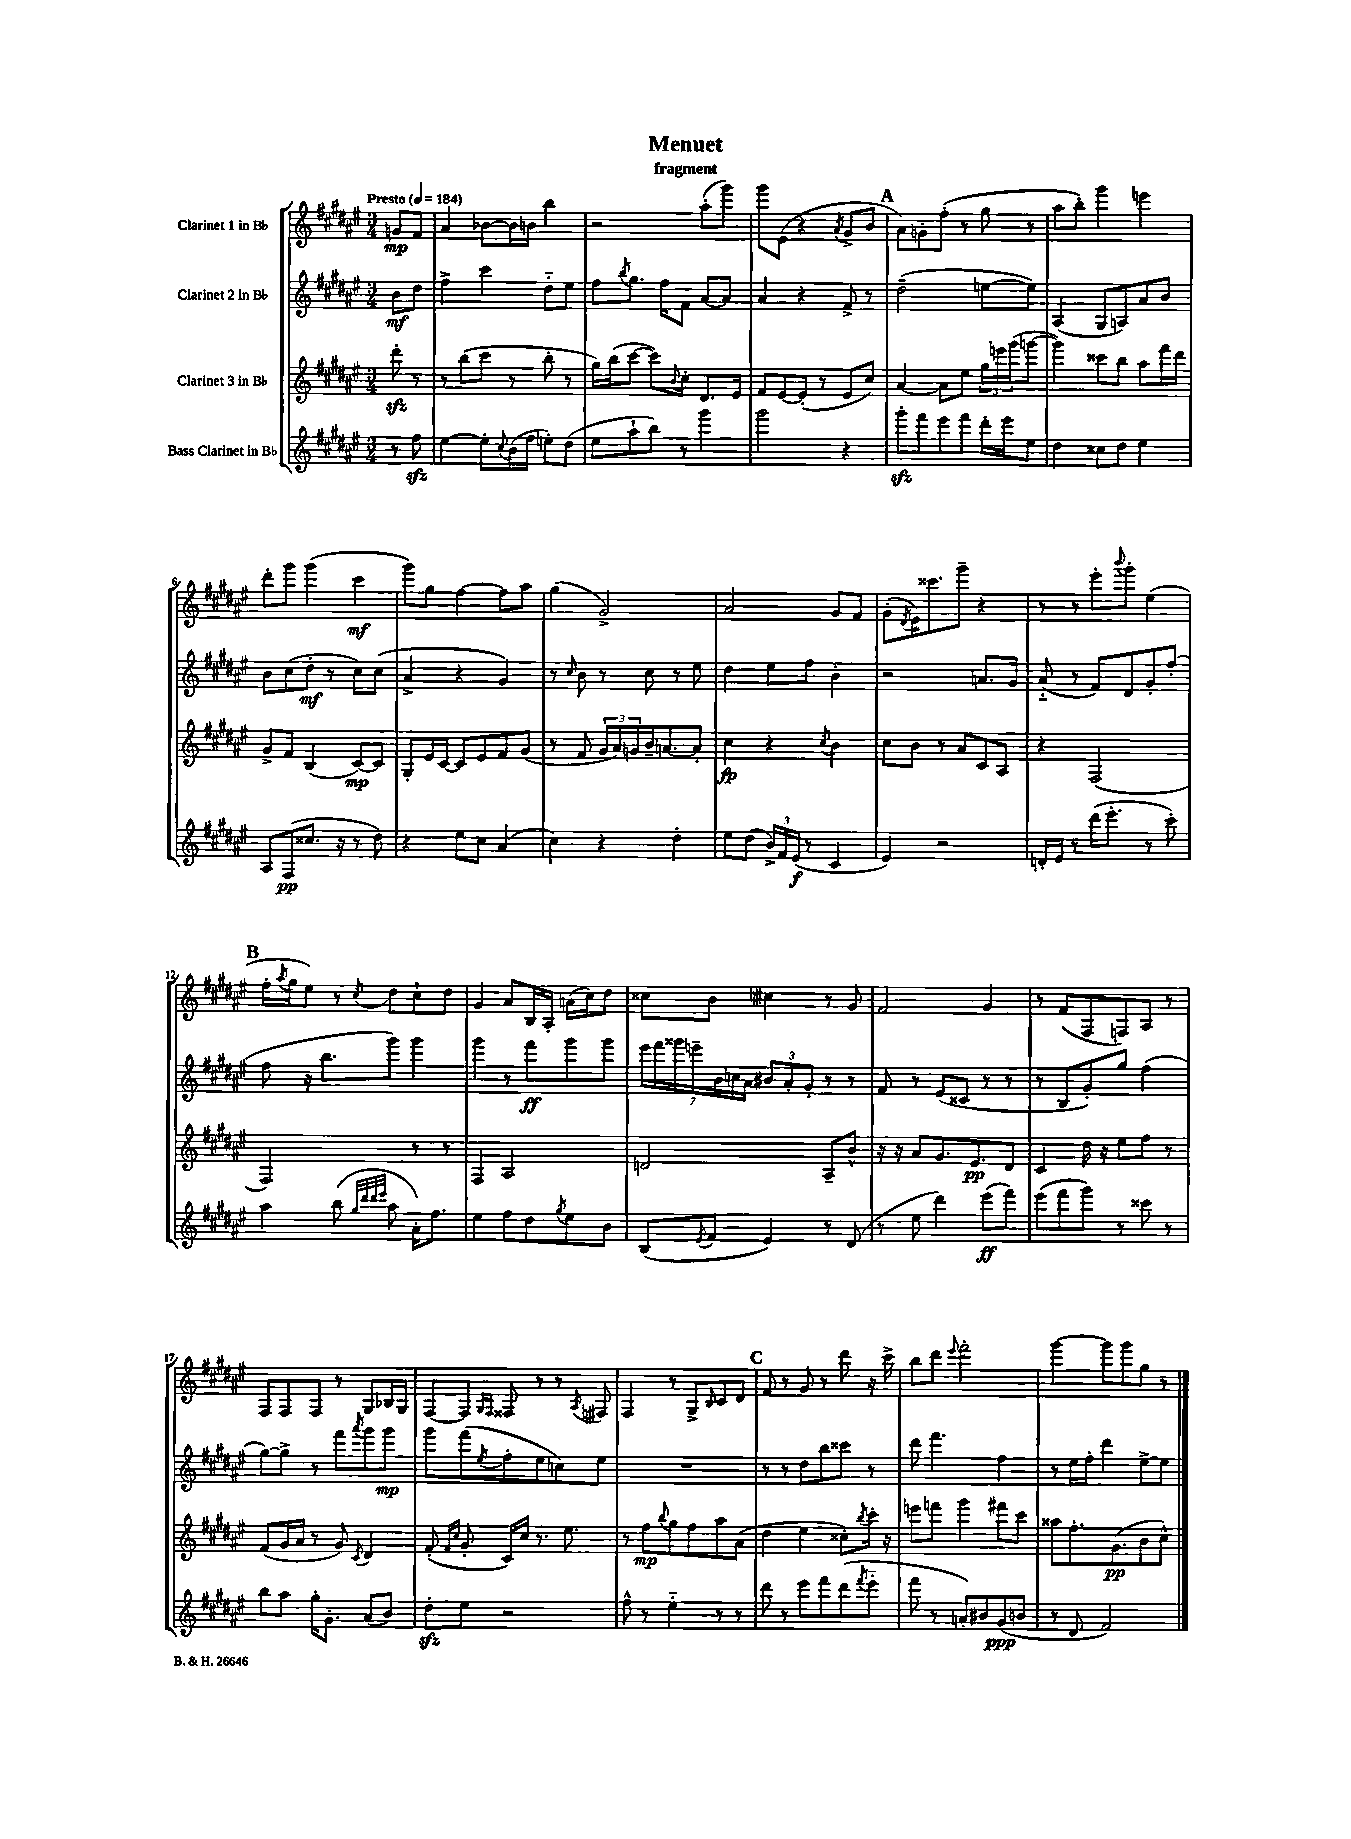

**kern	**dynam	**kern	**dynam	**kern	**dynam	**kern	**dynam
*part4	*part4	*part3	*part3	*part2	*part2	*part1	*part1
*staff4	*staff4	*staff3	*staff3	*staff2	*staff2	*staff1	*staff1
*I"Bass Clarinet in B♭	*	*I"Clarinet 3 in B♭	*	*I"Clarinet 2 in B♭	*	*I"Clarinet 1 in B♭	*
*clefG2	*	*clefG2	*	*clefG2	*	*clefG2	*
*k[f#c#g#d#a#e#]	*	*k[f#c#g#d#a#e#]	*	*k[f#c#g#d#a#e#]	*	*k[f#c#g#d#a#e#]	*
*M3/4	*	*M3/4	*	*M3/4	*	*M3/4	*
*MM184	*	*MM184	*	*MM184	*	*MM184	*
=	=	=	=	=	=	=	=
!	!	!	!	!	!	!LO:TX:a:B:t=Presto	!
8r	.	8ddd#zz'\	.	8b\L	mf	8gn/L	mp
8ff#zz\	.	8r	.	8dd#\J	.	8f#/J	.
=1	=1	=1	=1	=1	=1	=1	=1
[4ee#\	.	8r	.	4ff#^\	.	4a#/	.
.	.	(8bb\L	.	.	.	.	.
8ee#'\L]	.	8ccc#\J	.	4ccc#\	.	[8b-X\L	.
8qqcc#/	.	.	.	.	.	.	.
(16b\L	.	8r	.	.	.	16b-\L]	.
16ff#\JJ	.	.	.	.	.	16bn\JJ	.
8een'\L)	.	8bb'\	.	8dd#\L	.	4bb\	.
(8dd#\J	.	8r	.	8ee#\J	.	.	.
=2	=2	=2	=2	=2	=2	=2	=2
8ee#\L	.	16gg#\LL)	.	8ff#\L	.	2r	.
.	.	(16bb\J	.	.	.	.	.
.	.	.	.	8qbb/	.	.	.
8aa#`\	.	[8ccc#\J	.	8.gg#\J	.	.	.
8bb\J)	.	8ccc#\L])	.	.	.	.	.
.	.	.	.	16ff#\KL	.	.	.
.	.	8qqb/	.	.	.	.	.
8r	.	8cc#'\J	.	8f#\J	.	.	.
4ggg#\	.	8.d#/L	.	[8a#/L	.	(8aa#'\L	.
.	.	.	.	8a#/J]	.	8ggg#\J)	.
.	.	16e#/Jk	.	.	.	.	.
=3	=3	=3	=3	=3	=3	=3	=3
2ggg#\	.	8f#/L	.	4a#/	.	8ggg#\L	.
.	.	[8e#/	.	.	.	(8e#\J	.
.	.	(8e#'/J]	.	4r	.	4r	.
.	.	8r	.	.	.	.	.
.	.	.	.	.	.	8qa#/	.
4r	.	8e#/L	.	8f#^/	.	8g#^/L	.
.	.	8cc#/J)	.	8r	.	8b/J	.
!!LO:REH:place=s1:t=A
=4	=4	=4	=4	=4	=4	=4	=4
8ggg#zz'\L	.	[4a#/	.	(2dd#~\	.	8a#\L)	.
8fff#\	.	.	.	.	.	8gn'\	.
8eee#\	.	8a#\L]	.	.	.	(8ff#'\J	.
8fff#\J	.	8ee#\J	.	.	.	8r	.
16ddd#'\LL	.	24gg#\LL	.	[8een\L	.	8gg#\	.
.	.	24eeen\	.	.	.	.	.
16eee#\J	.	.	.	.	.	.	.
.	.	(24ggg#\J	.	.	.	.	.
8ee#\J	.	[8gggn\J	.	8ee\J])	.	8r	.
=5	=5	=5	=5	=5	=5	=5	=5
4dd#\	.	4ggg\])	.	(4A#/	.	8aa#\L	.
.	.	.	.	.	.	8bb'\J)	.
8cc##X\L	.	8ccc##X\L	.	8G#/L	.	4ggg#\	.
8dd#\J	.	8bb\J	.	8An/)	.	.	.
4ee#\	.	8aa#\L	.	8a#/	.	4eeen\	.
.	.	16fff#\L	.	8b/J	.	.	.
.	.	16ddd#\JJ	.	.	.	.	.
!!LO:LB:g=z
=6	=6	=6	=6	=6	=6	=6	=6
8A#/L	.	8g#^/L	.	8b\L	.	8ddd#'\L	.
(8F#/	pp	8f#/J	.	(8cc#\	.	8ggg#\J	.
8.cc##X/J	.	(4B/	.	8dd#'\J	mf	(4ggg#\	.
.	.	.	.	8r	.	.	.
16r	.	.	.	.	.	.	.
8r	.	[8c#/L)	mp	8cc#\L)	.	4ccc#\	mf
8dd#\)	.	8c#/J]	.	(8cc#\J	.	.	.
=7	=7	=7	=7	=7	=7	=7	=7
4r	.	8G#'/L	.	4a#^/	.	8ggg#\L)	.
.	.	16e#/L	.	.	.	8gg#\J	.
.	.	[16c#/JJ	.	.	.	.	.
8ee#\L	.	8c#/L]	.	4r	.	[4ff#\	.
8cc#\J	.	8e#/	.	.	.	.	.
(4a#/	.	8f#/	.	4g#/)	.	8ff#\L]	.
.	.	(8g#/J	.	.	.	8aa#\J	.
=8	=8	=8	=8	=8	=8	=8	=8
4cc#\)	.	8r	.	8r	.	(4gg#\	.
.	.	.	.	16qqcc#/	.	.	.
.	.	8f#/	.	8b\	.	.	.
4r	.	24g#/LL	.	8r	.	2g#^/)	.
.	.	24a#/)	.	.	.	.	.
.	.	24gn/	.	.	.	.	.
.	.	16b~/J	.	8cc#\	.	.	.
.	.	[8.an/	.	.	.	.	.
4dd#'\	.	.	.	8r	.	.	.
.	.	8a'/J]	.	8ee#\	.	.	.
=9	=9	=9	=9	=9	=9	=9	=9
8ee#\L	.	4cc#\	fp	4dd#\	.	2a#/	.
(8dd#\J	.	.	.	.	.	.	.
24b^/LL)	.	4r	.	8ee#\L	.	.	.
24f#/	.	.	.	.	.	.	.
(24e#/JJ	f	.	.	.	.	.	.
8r	.	.	.	8ff#\J	.	.	.
.	.	8qcc#/	.	.	.	.	.
4c#/	.	4b\	.	4b'\	.	8g#/L	.
.	.	.	.	.	.	8f#/J	.
=10	=10	=10	=10	=10	=10	=10	=10
4e#/)	.	8cc#\L	.	2r	.	(8g#'\L	.
.	.	.	.	.	.	8qd#/	.
.	.	8b\J	.	.	.	16e#\K)	.
.	.	.	.	.	.	8.ccc##X\	.
2r	.	8r	.	.	.	.	.
.	.	8a#/L	.	.	.	8ggg#~\J	.
.	.	8c#/	.	8.an/L	.	4r	.
.	.	8A#/J	.	.	.	.	.
.	.	.	.	16g#/Jk	.	.	.
=11	=11	=11	=11	=11	=11	=11	=11
16dn'/LL	.	4r	.	(8a#/	.	8r	.
16e#/JJ	.	.	.	.	.	.	.
8r	.	.	.	8r	.	8r	.
(16ddd#\KL	.	(2F#/	.	8f#/L)	.	8eee#'\L	.
8.eee#'\J	.	.	.	.	.	.	.
.	.	.	.	.	.	8qqbbb/	.
.	.	.	.	8d#/	.	8ggg#'\J	.
8r	.	.	.	8g#'/	.	(4ee#\	.
8ccc#'\)	.	.	.	(8ff#'/J	.	.	.
!!LO:LB:g=z
!!LO:REH:place=s1:t=B
=12	=12	=12	=12	=12	=12	=12	=12
4aa#\	.	2F#/)	.	8ff#\	.	16ff#'\LL	.
.	.	.	.	.	.	8qaa#/	.
.	.	.	.	.	.	16gg#\J	.
.	.	.	.	16r	.	8ee#\J)	.
.	.	.	.	8.bb\L	.	.	.
(8bb\	.	.	.	.	.	8r	.
32qqgg#/LLL	.	.	.	.	.	.	.
32qqddd#/	.	.	.	.	.	.	.
32qqddd#/	.	.	.	.	.	.	.
32qqeee#/JJJ	.	.	.	.	.	8qcc#/	.
8aa#\	.	.	.	8ggg#\J)	.	8dd#\L	.
16a#'\KL)	.	8r	.	4ggg#\	.	8cc#`\	.
8.ff#\J	.	.	.	.	.	.	.
.	.	8r	.	.	.	8dd#\J	.
=13	=13	=13	=13	=13	=13	=13	=13
4ee#\	.	4F#/	.	4ggg#\	.	4g#/	.
8ff#\L	.	2A#/	.	8r	.	8a#/L	.
8dd#\	.	.	.	8fff#\L	ff	16B/L	.
.	.	.	.	.	.	16A#'/JJ	.
8qgg#/	.	.	.	.	.	.	.
8ee#\	.	.	.	8ggg#\	.	(16an\LL	.
.	.	.	.	.	.	16cc#\J)	.
8b\J	.	.	.	8ggg#\J	.	8dd#\J	.
=14	=14	=14	=14	=14	=14	=14	=14
(8B/L	.	2dn/	.	28eee#\LL	.	8cc##X\L	.
.	.	.	.	28fff#\	.	.	.
.	.	.	.	28ggg##X\	.	.	.
.	.	.	.	28eeen~\	.	.	.
8qe#/	.	.	.	.	.	.	.
8f#/J	.	.	.	.	.	8b\J	.
.	.	.	.	28b\	.	.	.
.	.	.	.	28ccn\	.	.	.
.	.	.	.	28a#\JJ	.	.	.
4e#/)	.	.	.	12b#X/L	.	4cc#X\	.
.	.	.	.	12a#'/	.	.	.
.	.	.	.	12g#'/J	.	.	.
8r	.	8A#~/L	.	8r	.	8r	.
(8d#/	.	8b^^/J	.	8r	.	8g#/	.
=15	=15	=15	=15	=15	=15	=15	=15
8r	.	16r	.	8f#/	.	2f#/	.
.	.	16r	.	.	.	.	.
8ee#\	.	8a#/L	.	8r	.	.	.
4ddd#\)	.	8.g#/	.	(8e#/L	.	.	.
.	.	.	.	8c##X/J	.	.	.
.	.	8.e#/	pp	.	.	.	.
(8eee#\L	ff	.	.	8r	.	4g#/	.
8fff#\J)	.	8d#/J	.	8r	.	.	.
=16	=16	=16	=16	=16	=16	=16	=16
(8eee#\L	.	4c#/	.	8r	.	8r	.
8fff#\	.	.	.	8B/L	.	(8f#/L	.
8ggg#\J)	.	16dd#\	.	8g#'/)	.	8F#/	.
.	.	16r	.	.	.	.	.
8r	.	8ee#\L	.	8gg#/J	.	8Fn/)	.
8ccc##X\	.	8ff#\J	.	(4ff#\	.	8A#/J	.
8r	.	8r	.	.	.	8r	.
!!LO:LB:g=z
=17	=17	=17	=17	=17	=17	=17	=17
8bb\L	.	(8f#/L	.	[8gg#\L)	.	8F#/L	.
8aa#\J	.	16g#/L	.	8gg#^\J]	.	8F#/	.
.	.	16a#/JJ	.	.	.	.	.
16gg#'\KL	.	8r	.	8r	.	8F#/J	.
8.g#'\J	.	.	.	.	.	.	.
.	.	8g#/)	.	8fff#\L	.	8r	.
.	.	8qc#/	.	8qaaa#/	.	.	.
(8a#/L	.	4d#/	.	8ggg#\	.	8G#/L	.
8b/J)	.	.	.	8ggg#\J	mp	16B-X/L	.
.	.	.	.	.	.	16G#/JJ	.
=18	=18	=18	=18	=18	=18	=18	=18
8dd#zz'\L	.	(8f#'/	.	8ggg#\L	.	[8F#/L	.
.	.	16qqf#/LL	.	.	.	.	.
.	.	16qqcc#/JJ	.	.	.	.	.
8ee#\J	.	8g#'/	.	(8fff#\	.	8F#/J]	.
.	.	.	.	.	.	16qqG#/LL	.
.	.	.	.	8qee#/	.	16qqF#/JJ	.
2r	.	16c#/LL)	.	8ff#'\	.	8F##X/	.
.	.	16cc#/JJ	.	.	.	.	.
.	.	8.r	.	8ee#\	.	8r	.
.	.	.	.	8ccn\)	.	8r	.
.	.	8.ee#\	.	.	.	.	.
.	.	.	.	.	.	8qA#/	.
.	.	.	.	8ee#\J	.	8F#X/	.
=19	=19	=19	=19	=19	=19	=19	=19
8ff#^^\	.	8r	.	2.r	.	4F#/	.
8r	.	8ff#\L	mp	.	.	.	.
.	.	8qqbb/	.	.	.	.	.
4ee#\	.	8gg#\	.	.	.	8r	.
.	.	8ff#\	.	.	.	8G#^/L	.
.	.	.	.	.	.	16qqB/	.
8r	.	8aa#\	.	.	.	8c#/	.
8r	.	(8a#\J	.	.	.	8d#/J	.
!!LO:REH:place=s1:t=C
=20	=20	=20	=20	=20	=20	=20	=20
8ddd#\	.	4dd#\	.	8r	.	8f#/	.
8r	.	.	.	8r	.	8r	.
8eee#\L	.	4ee#\	.	8dd#\L	.	8g#/	.
8fff#\	.	.	.	8bb\	.	8r	.
(8ddd#\	.	8cc##X'\L)	.	8ccc##X\J	.	8ddd#\	.
8qfff#/	.	8qbb/	.	.	.	.	.
8eee#\J	.	16ccc#'\Jk	.	8r	.	16r	.
.	.	16r	.	.	.	16ccc#^\	.
=21	=21	=21	=21	=21	=21	=21	=21
8fff#\	.	8eeen\L	.	8ddd#\	.	8bb\L	.
8r	.	8fffn\J	.	4.fff#\	.	8ddd#\J	.
.	.	.	.	.	.	8qqeee#/	.
8an'/L)	.	4ggg#\	.	.	.	2fff#'\	.
8b#X/	.	.	.	.	.	.	.
(8g#/	ppp	8fff#X\L	.	4ff#\	.	.	.
8bn/J	.	8ccc#\J	.	.	.	.	.
=22	=22	=22	=22	=22	=22	=22	=22
8r	.	8aa##X\L	.	8r	.	[4ggg#\	.
8d#/	.	8.ff#'\	.	16ee#\LL	.	.	.
.	.	.	.	16ff#'\JJ	.	.	.
2f#/)	.	.	.	4ddd#\	.	8ggg#\L]	.
.	.	(8.g#\	pp	.	.	.	.
.	.	.	.	.	.	8ggg#\	.
.	.	8b\	.	[8ee#^\L	.	8gg#\J	.
.	.	8cc#^^\J)	.	8ee#\J]	.	8r	.
==	==	==	==	==	==	==	==
*-	*-	*-	*-	*-	*-	*-	*-
